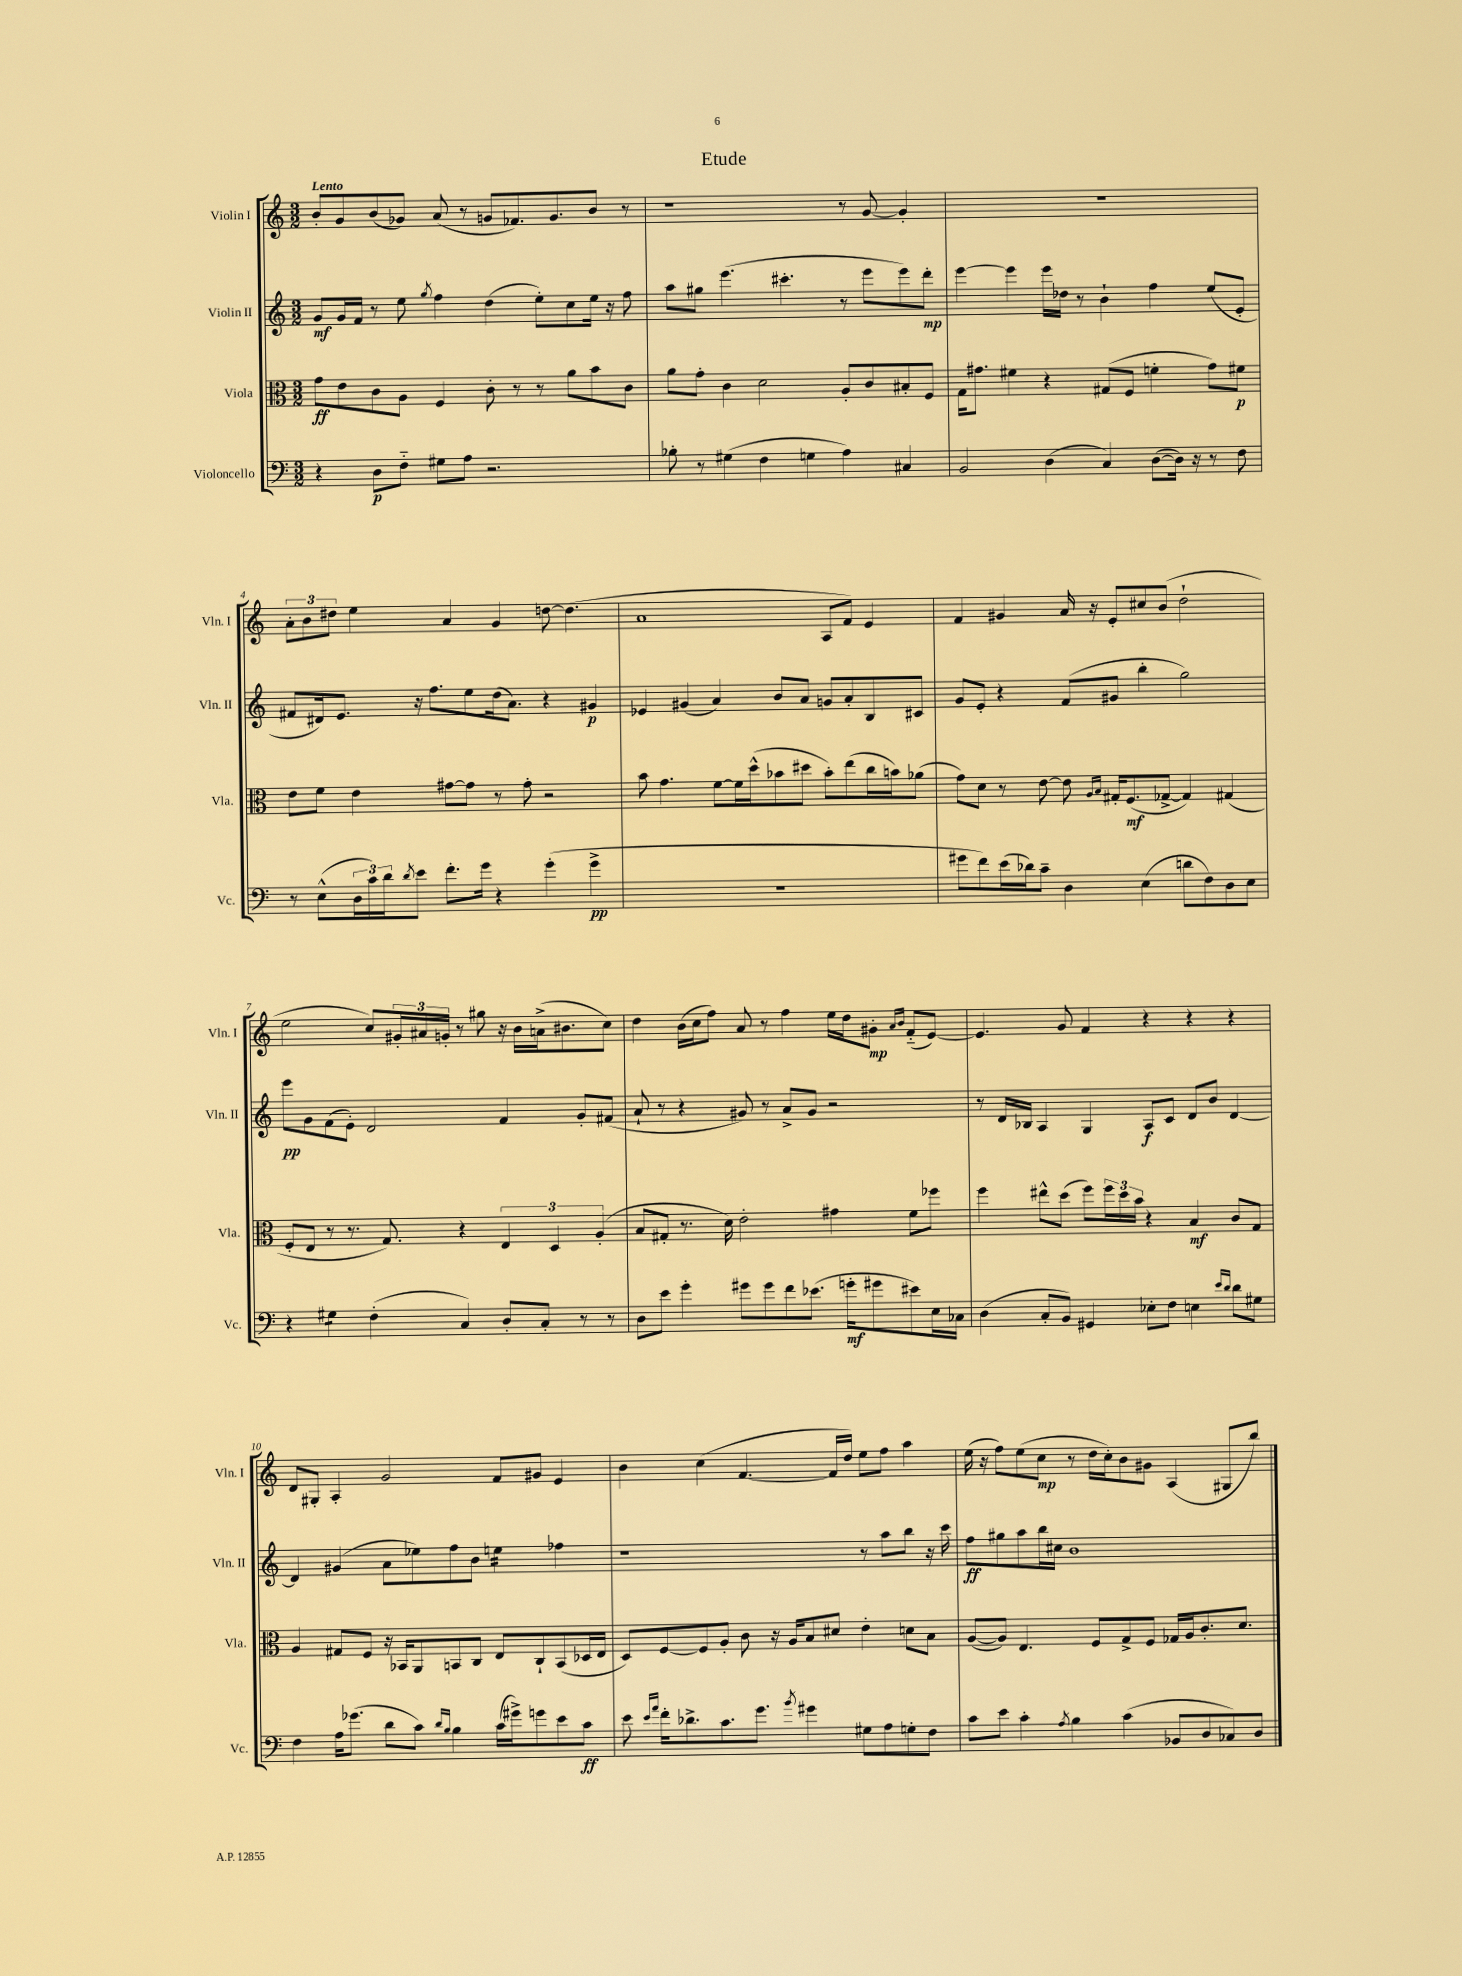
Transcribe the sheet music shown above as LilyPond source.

\header { title = "Etude" }
<<
\new StaffGroup <<
\new Staff = "s0" \with { instrumentName = "Violin I" shortInstrumentName = "Vln. I" } {
    \clef treble \key c \major \numericTimeSignature \time 3/2 \tempo "Lento"
    b'8-. g'8 b'8( ges'8) a'8( r8 g'8 fes'8.) g'8. b'8 r8 |
    r1 r8 g'8~ g'4-. |
    R1. |
    \tuplet 3/2 { a'8-. b'8 dis''8 } e''4 a'4 g'4 d''8~ d''4.( |
    a'1 a8 f'8) e'4 |
    f'4 gis'4 a'16 r16 e'8-. cis''8 b'8( d''2-! |
    e''2 c''8) \tuplet 3/2 { gis'16-. ais'16 g'16-. } r8 gis''8 r16 b'16 a'16->( bis'8. c''8) |
    d''4 b'16( c''16 f''8) a'8 r8 f''4 e''16 d''16 gis'8-.\mp \grace { a'16 b'16 } f'8-_( e'8~) |
    e'4. g'8 f'4 r4 r4 r4 |
    d'8 gis8-. a4-. g'2 f'8 gis'8 e'4 |
    b'4 c''4( f'4.~ f'16 d''16) e''8 f''8 a''4 |
    e''16( r16 f''8) e''8( c''8\mp r8 d''16 c''16-.) b'8 gis'8 a4( gis8 b''8) \bar "|." |
}
\new Staff = "s1" \with { instrumentName = "Violin II" shortInstrumentName = "Vln. II" } {
    \clef treble \key c \major \numericTimeSignature \time 3/2
    g'8\mf g'16 f'16 r8 e''8 \acciaccatura { g''8 } f''4 d''4( e''8-.) c''8 e''16 r16 f''8 |
    a''8 gis''8 e'''4.( cis'''4.-. r8 e'''8 e'''8) d'''8-.\mp |
    e'''4~ e'''4 e'''16 des''16 r8 b'4-! f''4 e''8( e'8-. |
    fis'8 dis'16) e'8. r16 f''8. e''8 d''16( a'8.) r4 gis'4\p |
    ees'4 gis'4( a'4) b'8 a'8 g'8 a'8-. b8 cis'8 |
    g'8 e'8-. r4 f'8( gis'8 b''4-. g''2) |
    e'''8\pp g'8 f'8( e'8-.) d'2 f'4 g'8-. fis'8( |
    a'8-! r8 r4 gis'8) r8 a'8-> gis'8 r2 |
    r8 d'16 bes16 a4 g4 a8\f c'8 d'8 b'8 d'4~ |
    d'4 gis'4( a'8 ees''8) f''8 b'8 e''4:16 fes''4 |
    r1 r8 a''8 b''8 r16 c'''16 |
    f''8\ff gis''8 a''8 b''16 cis''16 b'1 \bar "|." |
}
\new Staff = "s2" \with { instrumentName = "Viola" shortInstrumentName = "Vla." } {
    \clef alto \key c \major \numericTimeSignature \time 3/2
    g'8\ff e'8 c'8 a8 f4 c'8-. r8 r8 a'8 b'8 c'8 |
    a'8 g'8-. c'4 d'2 a8-. c'8 bis8-. f8 |
    g16 gis'8. fis'4 r4 gis8( f8 f'4-. gis'8) fis'8\p |
    e'8 f'8 e'4 gis'8~ gis'8 r8 gis'8-. r2 |
    b'8 g'4. f'8~ f'16 d''16-^( bes'8 dis''8 bes'8-.) e''8( c''16 b'16) aes'8( |
    g'8) d'8 r8 e'8~ e'8 \grace { a16 b16 } gis16-. f8.\mf( ges8~-> ges4) gis4( |
    f8-. e8 r8 r8. g8.) r4 \tuplet 3/2 { e4 d4 a4-.( } |
    b8 gis8-. r8. d'16) e'2-. gis'4 f'8 fes''8 |
    f''4 eis''8-^ d''8( f''8) \tuplet 3/2 { f''16 d''16 b'16 } r4 b4\mf c'8 g8 |
    a4 gis8 f8 r16 bes,16 a,8 b,8 c8 e8 c8-! b,8( des16 e16 |
    d8) f8~ f8 a8-. c'8 r16 a16 b8 dis'8 e'4-. d'8 b8 |
    a8~( a8) e4. f8 g8-> f8 ges16 a16 c'8.-. d'8. \bar "|." |
}
\new Staff = "s3" \with { instrumentName = "Violoncello" shortInstrumentName = "Vc." } {
    \clef bass \key c \major \numericTimeSignature \time 3/2
    r4 d8\p f8-_ gis8 a8 r2. |
    bes8-. r8 gis4( f4 g4 a4) cis4 |
    b,2 d4( c4) d8~( d16) r16 r8 f8 |
    r8 e8-^( \tuplet 3/2 { d16 c'16) d'16 } \acciaccatura { d'8 } e'8 f'8.-. g'16 r4 g'4-.( g'4->\pp |
    R1. |
    gis'8 f'8) e'16( des'16) c'8-- d4 e4( d'8 f8) d8 e8 |
    r4 gis4:8 f4-.( c4) d8-. c8-. r8 r8 |
    d8 e'8 g'4-. gis'8 gis'8 f'8 ees'8.( g'16-.\mf gis'8 eis'8) e16 ces16 |
    d4( c8-. b,8) gis,4 ees8-. f8 e4 \grace { e'16 d'16 } d'8 gis8 |
    f4 a16 ges'8.( d'8 c'8) \grace { d'16 b16 } b4 c'16( gis'16->) g'8 e'8 c'8\ff |
    e'8 \grace { e'16 a'16 } f'16-. des'8.-> c'8. g'8. \acciaccatura { b'8 } gis'4 gis8 a8 g8-. f8 |
    c'8 e'8 c'4-. \acciaccatura { a8 } b4 c'4( bes,8 d8 ces8) d8 \bar "|." |
}
>>
>>
